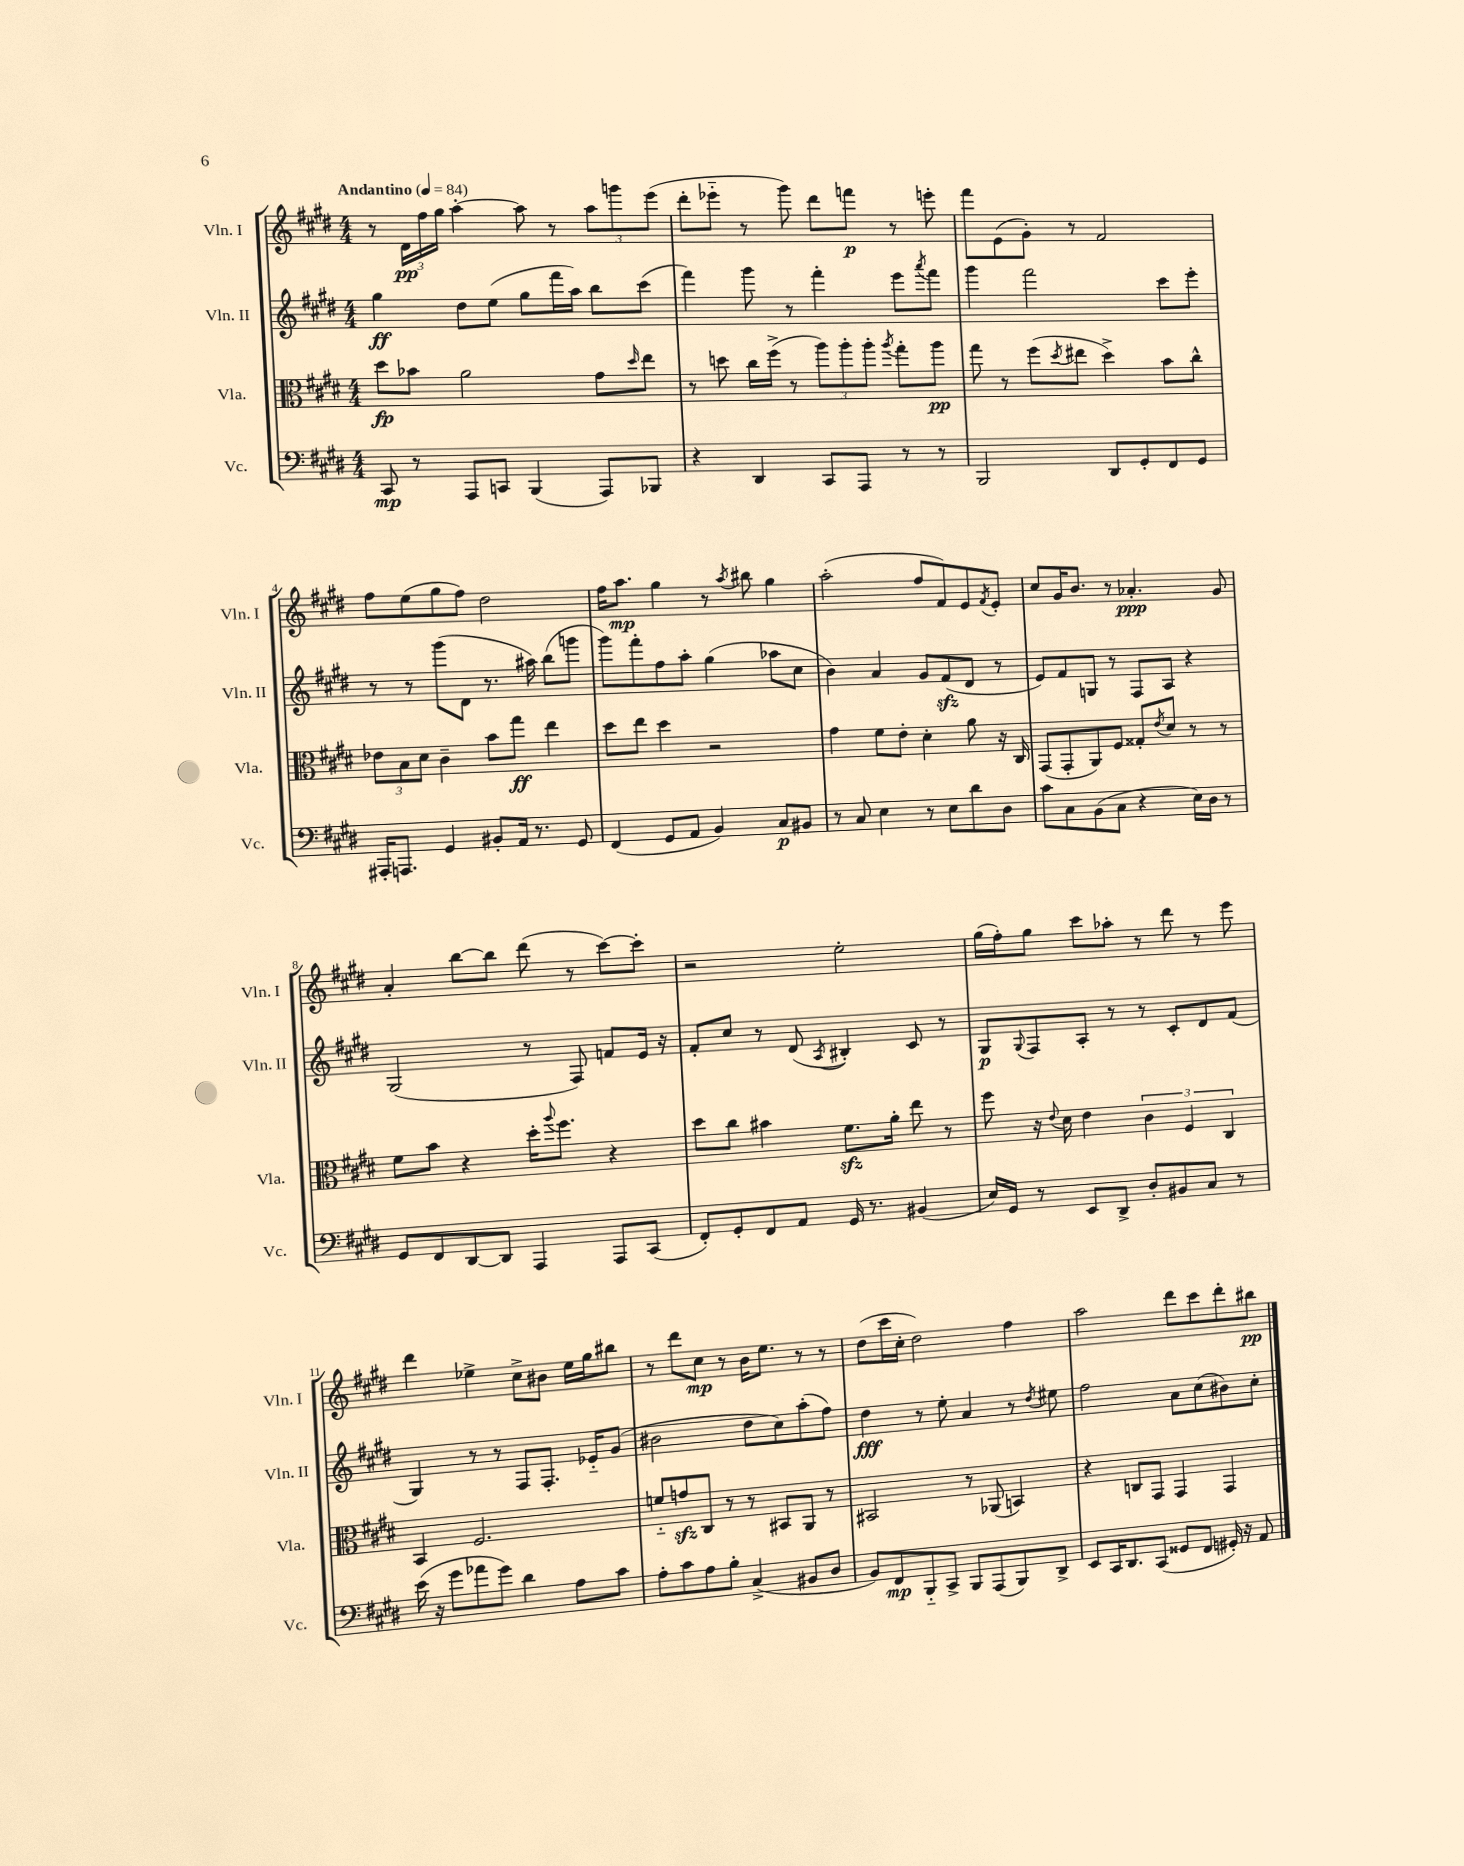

**kern	**kern	**kern	**kern
*staff4	*staff3	*staff2	*staff1
*clefF4	*clefC3	*clefG2	*clefG2
*k[f#c#g#d#]	*k[f#c#g#d#]	*k[f#c#g#d#]	*k[f#c#g#d#]
*M4/4	*M4/4	*M4/4	*M4/4
*MM84	*MM84	*MM84	*MM84
8CC#	8dd#	4gg#	8r
8r	8b-	.	24d#
.	.	.	24ff#
.	.	.	24gg#
8AAA	2a	8dd#	[4aa'
8CC	.	(8ee	.
(4BBB	.	8gg#	8aa]
.	.	16fff#	8r
.	.	16aa)	.
8AAA)	8g#	8bb	12aa
.	.	.	12ggg
.	16qqdd#	.	.
8BBB-	8ee	(8ccc#	.
.	.	.	(12eee
=	=	=	=
4r	8r	4fff#)	8ddd#'
.	8dd	.	8eee-'~
4DD#	16cc#	8ggg#	8r
.	(16ff#^	.	.
.	8r	8r	8ggg#)
8CC#	12aa)	4fff#'	8ddd#
.	12aa'	.	.
8AAA	.	.	8fff
.	12aa'	.	.
.	8qaa	.	.
8r	8gg#'	8eee	8r
.	.	8qaaa	.
8r	8aa	8fff#	8eee'
=	=	=	=
2BBB	8gg#	4ggg#	8fff#
.	8r	.	(8e
.	(8ff#	2fff#	8g#')
.	8qdd#	.	.
.	8ee#	.	8r
8DD#	4dd#^)	.	2f#
8GG#'	.	.	.
8FF#	8b	8ccc#	.
8GG#	8cc#^^	8eee'	.
=	=	=	=
16AAA#'	12e-	8r	8ff#
8.AAA	.	.	.
.	12B	.	.
.	.	8r	(8ee
.	12d#	.	.
4GG#	4c#~	(8ggg#	8gg#
.	.	8d#	8ff#)
8BB#'	8b	8.r	2dd#
16AA	8gg#	.	.
8.r	.	16aa#)	.
.	4ee	(8bb	.
8GG#	.	8ggg	.
=	=	=	=
(4FF#	8dd#	8ggg#)	16ff#
.	.	.	8.aa
.	8ee	8fff#'	.
8GG#	4dd#	8ff#	4gg#
8AA	.	8aa'	.
4BB)	2r	(4gg#	8r
.	.	.	8qaa
.	.	.	8bb#
8C#	.	8aa-	4gg#
8BB#	.	8cc#	.
=	=	=	=
8r	4g#	4b)	(2aa'
8C#	.	.	.
4E	8f#	4a	.
.	8e'	.	.
8r	4d#'	8g#	8ff#
8E	.	(8f#	8f#)
8d#	8a	8d#	8e
.	.	.	8qf#
8D#	16r	8r	8e'
.	16C#	.	.
=	=	=	=
8c#	(8GG#	8e)	8cc#
8C#	8GG#'	8f#	16g#
.	.	.	8.b
(8BB	8AA)	8G	.
8C#	8F#	8r	8r
4r	8G##'	8F#	4.a-'
.	8qe	.	.
.	8d#	8A	.
16E)	8r	4r	.
16D#	.	.	.
8r	8r	.	8g#
=	=	=	=
8GG#	8f#	(2G#	4a'
8FF#	8b	.	.
[8DD#	4r	.	[8bb
8DD#]	.	.	8bb]
4AAA	16dd#'	8r	(8ddd#
.	8qqaa	.	.
.	8.ff#	.	.
.	.	8F#)	8r
8AAA	4r	8f	[8ccc#)
(8CC#	.	16e	8ccc#']
.	.	16r	.
=	=	=	=
8FF#')	8dd#	8f#'	2r
8GG#'	8cc#	8cc#	.
8FF#	4b#	8r	.
8AA	.	(8d#	.
.	.	8qA	.
16GG#	8.f#	4B#')	2ee'
8.r	.	.	.
.	16a'	.	.
(4BB#	8ee	8c#	.
.	8r	8r	.
=	=	=	=
16E)	8ff#	8G#	(16gg#
16GG#	.	.	16ff#')
.	.	8qqG#	.
8r	16r	8F#	8gg#
.	8qqe	.	.
.	16d#	.	.
8EE	4e	8A'	8ccc#
8DD#^	.	8r	8aa-'
8D#'	6c#	8r	8r
8BB#	.	8c#'	8ddd#
.	6F#	.	.
8C#	.	8d#	8r
.	6C#	.	.
8r	.	(8f#	8eee
=	=	=	=
(16e	4BB	4G#)	4ddd#
16r	.	.	.
8g#	.	.	.
8a-	2.F#	8r	4ee-^
8g#)	.	8r	.
4d#	.	8F#	8cc#^
.	.	8.F#'	8b#
8A	.	.	16ee-
.	.	16e-'~	16gg#
8c#	.	(8g#	8bb#
=	=	=	=
8A'	8f'~	2b#	8r
8c#	8g	.	8ddd#
8A	8C#	.	8cc#
8B'	8r	.	8r
(4C#^	8r	8dd#	16b
.	.	.	8.ee
.	8BB#	8cc#)	.
8BB#	8AA	(8aa'	8r
8D#	8r	8ff#)	8r
=	=	=	=
8BB)	2BB#	4dd#	(8dd#
8FF#	.	.	16ccc#
.	.	.	16cc#'
8BBB'~	.	8r	2dd#)
8CC#^	.	8ee'	.
8BBB	8r	4a	.
(8AAA	(8AA-	.	.
8BBB)	4BB)	8r	4ff#
.	.	8qdd#	.
8DD#^	.	8ee#	.
=	=	=	=
8EE	4r	2ff#	2aa
16CC#	.	.	.
8.DD#	.	.	.
.	8C	.	.
(8CC#	8GG#	.	.
8GG##	4GG#	8a	8ddd#
8FF#	.	(8cc#	8ccc#
16GG#')	4GG#	8b#)	8ddd#'
16r	.	.	.
8AA	.	8cc#'	8bb#
==	==	==	==
*-	*-	*-	*-
